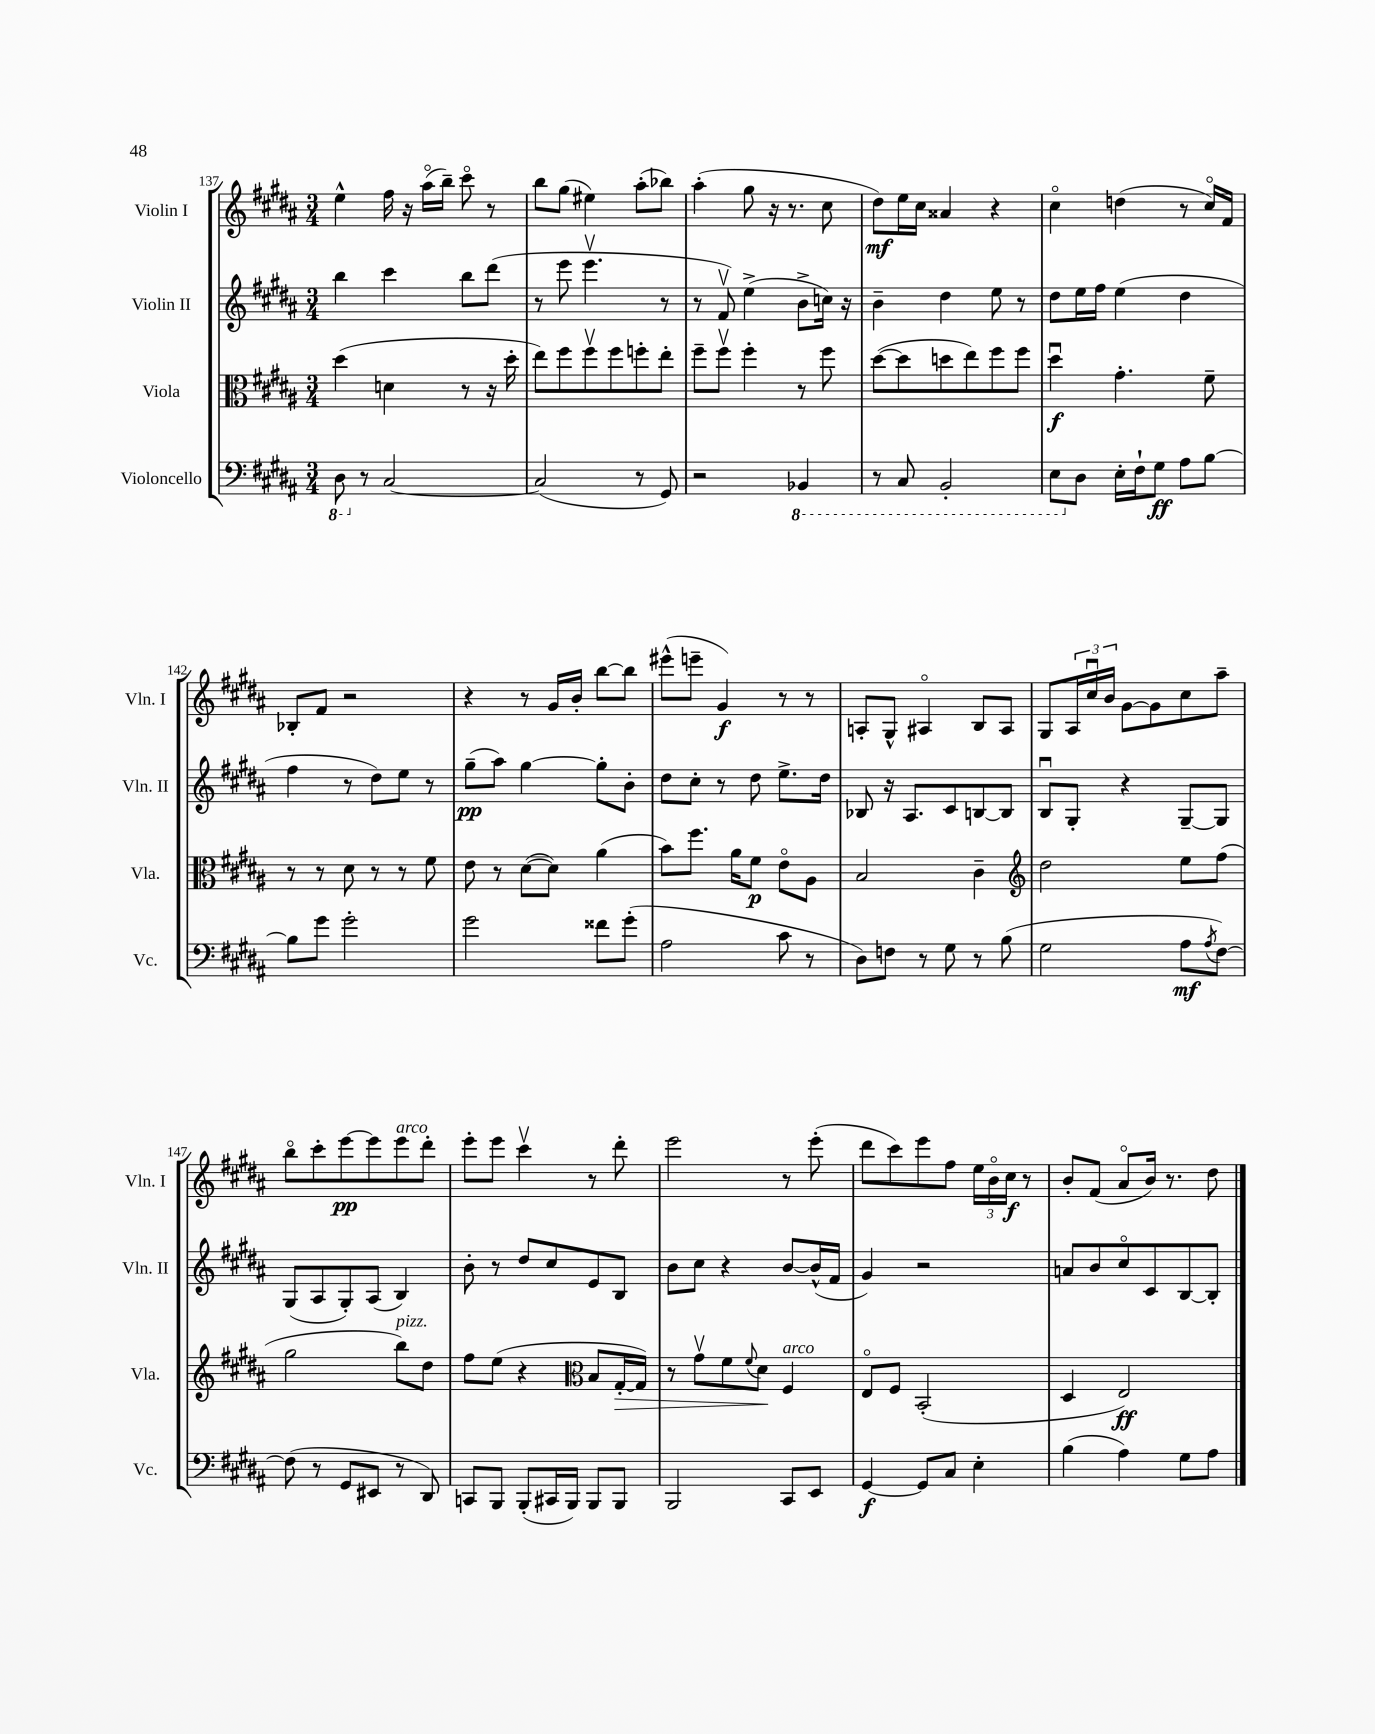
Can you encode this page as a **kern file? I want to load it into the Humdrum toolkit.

**kern	**kern	**kern	**kern
*staff4	*staff3	*staff2	*staff1
*clefF4	*clefC3	*clefG2	*clefG2
*k[f#c#g#d#a#]	*k[f#c#g#d#a#]	*k[f#c#g#d#a#]	*k[f#c#g#d#a#]
*M3/4	*M3/4	*M3/4	*M3/4
8DD#	(4dd#	4bb	4ee^^
8r	.	.	.
[2C#	4d	4ccc#	16ff#
.	.	.	16r
.	.	.	(16aa#o
.	.	.	16bb~)
.	8r	8bb	8ccc#o
.	16r	(8ddd#	8r
.	16dd#'	.	.
=	=	=	=
(2C#]	8ee)	8r	8bb
.	8ff#	8eee	(8gg#
.	8ff#v	4.eeev	4ee#)
.	8ff#	.	.
8r	8ff'	.	(8aa#'
8GG#)	8ee'	8r	8bb-)
=	=	=	=
2r	8ff#~	8r	(4aa#'
.	8ff#v	8f#v)	.
.	4ff#'	(4ee^	8gg#
.	.	.	16r
.	.	.	8.r
4BBB-	8r	8b^	.
.	8ff#	16cc)	8cc#
.	.	16r	.
=	=	=	=
8r	([8dd#	4b~	8dd#)
8CC#	8dd#]	.	16ee
.	.	.	16cc#
2BBB'	8dd	4dd#	4a##
.	8ee)	.	.
.	8ff#	8ee	4r
.	8ff#	8r	.
=	=	=	=
8EE	4dd#u	8dd#	4cc#o
8D#	.	16ee	.
.	.	16ff#	.
16E'	4.g#'	(4ee	(4dd
16F#`	.	.	.
8G#	.	.	.
8A#	.	4dd#	8r
[8B	8f#~	.	16cc#o)
.	.	.	16f#
=	=	=	=
8B]	8r	4ff#	8B-'
8g#	8r	.	8f#
2g#'	8d#	8r	2r
.	8r	8dd#)	.
.	8r	8ee	.
.	8f#	8r	.
=	=	=	=
2g#	8e	(8gg#~	4r
.	8r	8aa#)	.
.	([8d#	[4gg#	8r
.	8d#])	.	16g#
.	.	.	16b'
8f##	(4a#	8gg#']	[8bb
(8g#'	.	8b'	8bb]
=	=	=	=
2A#	8b)	8dd#	(8eee#^^
.	8.ff#	8cc#'	8eee~
.	.	8r	4g#)
.	16a#	.	.
.	8f#	8dd#	.
8c#	8eo	8.ee^	8r
8r	8A#	.	8r
.	.	16dd#	.
=	=	=	=
8D#)	2B	8B-	8A'
8F	.	16r	8G#^^
.	.	8.A#	.
8r	.	.	4A#o
8G#	.	8c#	.
8r	4c#~	[8B	8B
(8B	.	8B]	8A#
=	=	=	=
*	*clefG2	*	*
2G#	2dd#	8Bu	8G#
.	.	8G#'	24A#
.	.	.	24cc#u
.	.	.	24b
.	.	4r	[8g#
.	.	.	8g#]
8A#	8ee	[8G#~	8cc#
8qA#	.	.	.
[8F#)	(8ff#	8G#]	8aa#~
=	=	=	=
(8F#]	2gg#	(8G#	8bbo
8r	.	8A#	8ccc#'
8GG#	.	8G#')	[8eee
8EE#	.	(8A#	8eee]
8r	8bb)	4B)	8eee
8DD#)	8dd#	.	8ddd#'
=	=	=	=
8CC	8ff#	8b'	8eee'
8BBB	(8ee	8r	8eee
(8BBB'	4r	8dd#	4ccc#v
16CC#	.	8cc#	.
16BBB)	.	.	.
*	*clefC3	*	*
8BBB	8B	8e	8r
8BBB	[16G#'	8B	8ddd#'
.	16G#])	.	.
=	=	=	=
2BBB	8r	8b	2eee
.	8g#v	8cc#	.
.	8f#	4r	.
.	8qqf#	.	.
.	8d#	.	.
8CC#	4F#	[8b	8r
8EE	.	(16b^^]	(8eee'
.	.	16f#	.
=	=	=	=
[4GG#	8Eo	4g#)	8ddd#
.	8F#	.	8ccc#)
8GG#]	(2BB'	2r	8eee
8C#	.	.	8ff#
4E'	.	.	24ee
.	.	.	24bo
.	.	.	24cc#
.	.	.	8r
=	=	=	=
(4B	4D#	8a	8b'
.	.	8b	(8f#
4A#)	2E)	8cc#o	8a#o
.	.	8c#	16b)
.	.	.	8.r
8G#	.	[8B	.
8A#	.	8B']	8dd#
==	==	==	==
*-	*-	*-	*-
